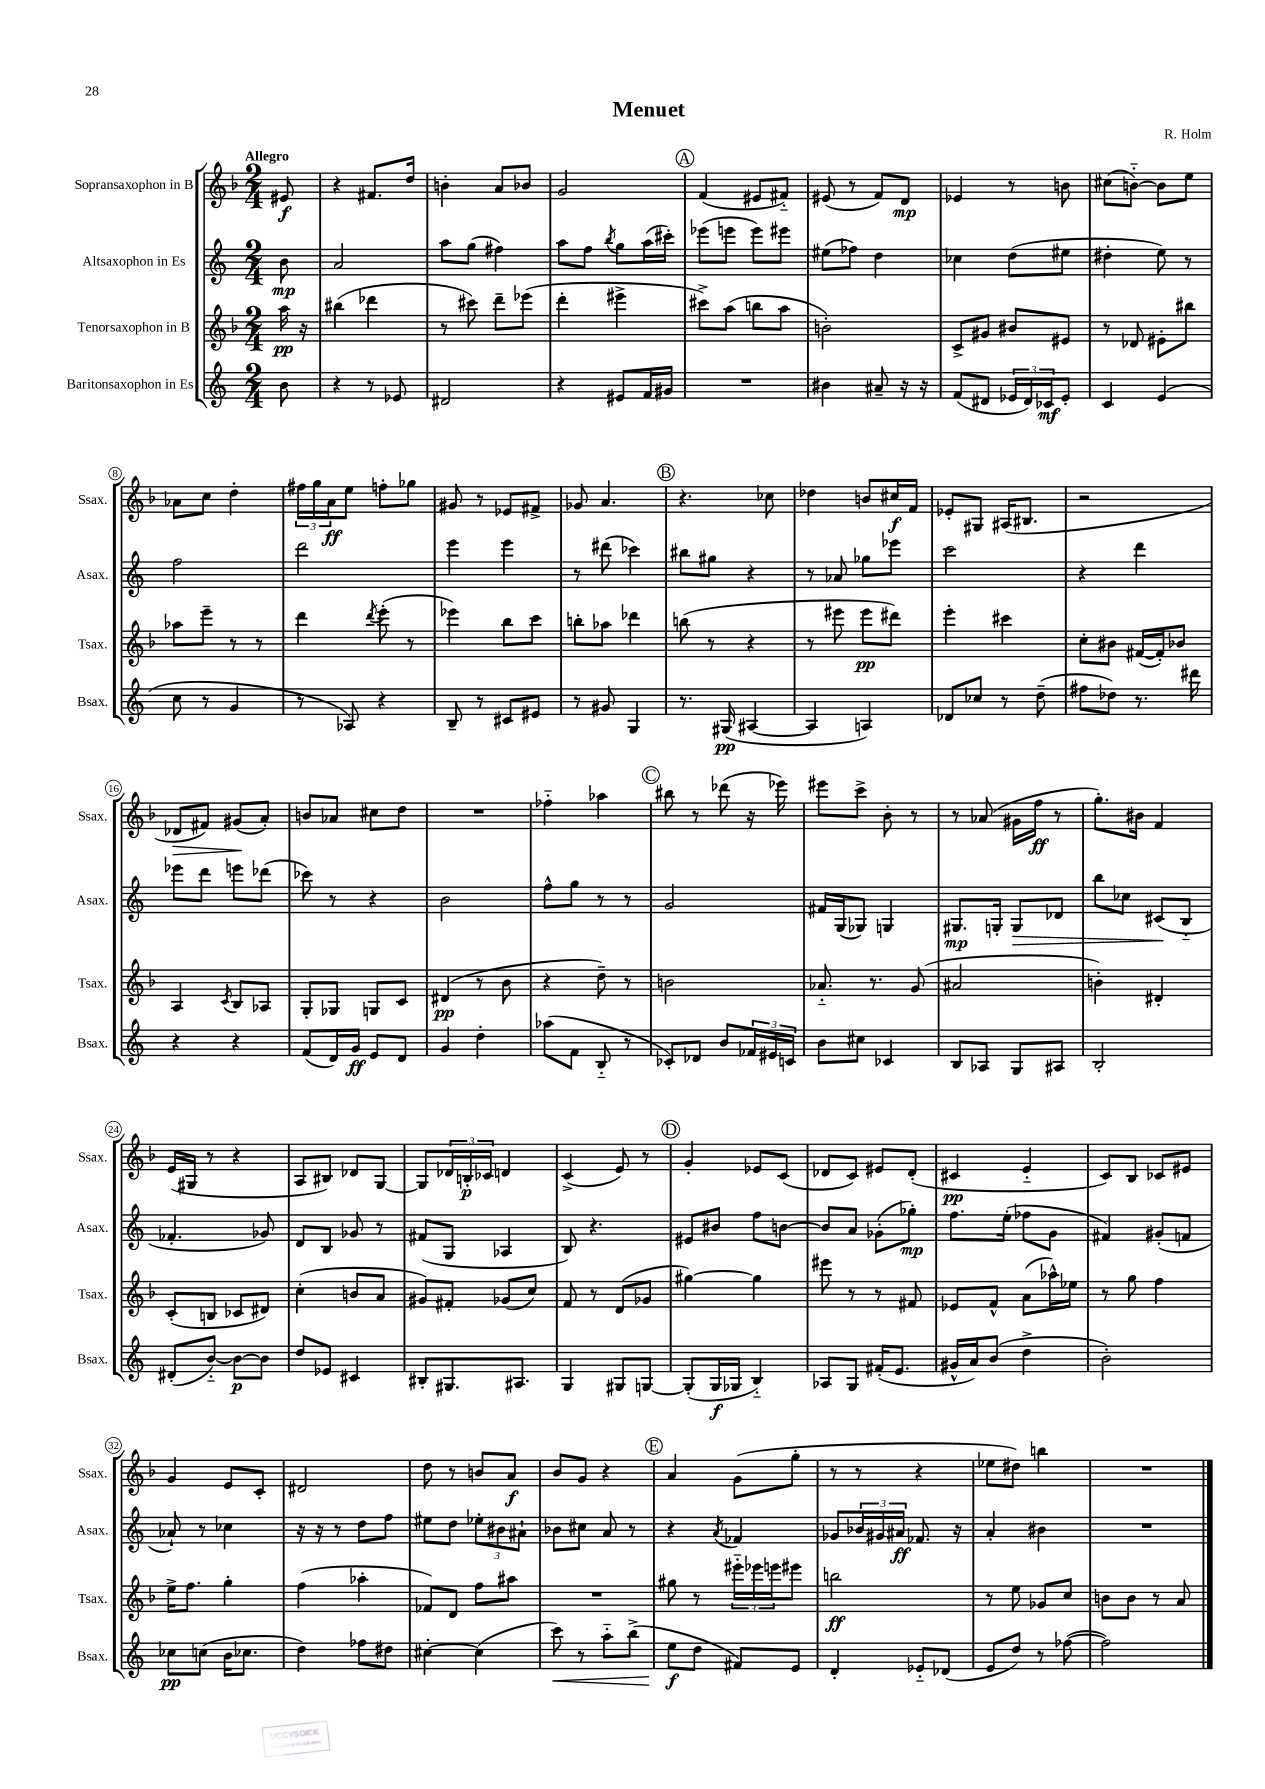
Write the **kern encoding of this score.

**kern	**kern	**kern	**kern
*staff4	*staff3	*staff2	*staff1
*clefG2	*clefG2	*clefG2	*clefG2
*k[]	*k[b-]	*k[]	*k[b-]
*M2/4	*M2/4	*M2/4	*M2/4
8b	16aa	8b	8e#
.	16r	.	.
=	=	=	=
4r	(4bb#	2a	4r
8r	4ddd-	.	8.f#
8e-	.	.	.
.	.	.	16dd
=	=	=	=
2d#	8r	8aa	4b'
.	8ccc#)	(8gg	.
.	8ddd~	4ff#)	8a
.	(8eee-	.	8b-
=	=	=	=
4r	4ddd'	8aa	2g
.	.	8ff	.
.	.	8qbb	.
8e#	4eee#^	8gg	.
16f	.	(16aa	.
16g#	.	16ccc#')	.
=	=	=	=
2r	8ccc#^)	(8eee-	(4f
.	(8aa	8eee	.
.	8bb	8eee)	8e#
.	8aa	8eee#	8f#'~)
=	=	=	=
4b#	2b')	(8ee#	(8e#
.	.	8ff-)	8r
8a#~	.	4dd	8f)
16r	.	.	8d
16r	.	.	.
=	=	=	=
(8f	8c^	4cc-	4e-
8d#	8g#	.	.
24e-	8b#	(8dd	8r
24d#)	.	.	.
24c-	.	.	.
8e-'	8e#	8ee#	8b
=	=	=	=
4c	8r	4dd#'	(8cc#
.	8d-	.	[8b'~)
(4e	8e#'	8ee)	8b]
.	8bb#	8r	8ee
=	=	=	=
8cc	8aa-	2ff	8a-
8r	8eee~	.	8cc
4g	8r	.	4dd'
.	8r	.	.
=	=	=	=
8r	4ddd	2ddd	24ff#
.	.	.	24gg
.	.	.	24a
8A-)	.	.	8ee
.	8qddd	.	.
4r	(8eee'	.	8ff'
.	8r	.	8gg-
=	=	=	=
8B~	4eee-)	4eee	8g#
8r	.	.	8r
8c#	8bb-	4eee	8e-
8e#	8ccc	.	8f#^
=	=	=	=
8r	8bb'	8r	8g-
8g#	8aa-	(8ddd#	4.a
4G	4ddd-	4ccc-)	.
=	=	=	=
8.r	(8bb	8bb#	4.r
.	8r	8gg#	.
(16G#	.	.	.
[4A#	4r	4r	.
.	.	.	8cc-
=	=	=	=
4A#]	8r	8r	4dd-
.	8eee#	8a-	.
4A)	8eee#	8gg-	8b
.	8ddd#)	8eee-	16cc#
.	.	.	16f
=	=	=	=
8d-	4eee'	2ccc	8e-'
8cc-	.	.	8G#
8r	4ccc#	.	(16A#
.	.	.	8.B#
(8dd~	.	.	.
=	=	=	=
8ff#	8cc'	4r	2r
8dd-)	8b#	.	.
8.r	([16f#	4ddd	.
.	16f#'])	.	.
.	8b-	.	.
16ddd#	.	.	.
=	=	=	=
4r	4A	8eee-	8d-
.	.	8ddd	8f#)
.	8qc	.	.
4r	8B-	8eee	(8g#
.	8A-	(8ddd-	8a')
=	=	=	=
(8f	8G'	8ccc-)	8b
16d)	8G-	8r	8a-
16g	.	.	.
8e	8G	4r	8cc#
8d	8c	.	8dd
=	=	=	=
4g	(4d#	2b	2r
4dd'	8r	.	.
.	8b-	.	.
=	=	=	=
(8aa-	4r	8ff^^	4ff-'~
8f	.	8gg	.
8B'~	8dd~)	8r	4aa-
8r	8r	8r	.
=	=	=	=
8c-')	2b	2g	8bb#
8d-	.	.	8r
8b	.	.	(8ddd-
24f-	.	.	16r
24e#	.	.	.
.	.	.	16eee-)
24c	.	.	.
=	=	=	=
8b	8.a-'~	16f#	8eee#
.	.	(16G	.
8cc#	.	8G-)	8ccc^
.	8.r	.	.
4c-	.	4G	8b-'
.	(8g	.	8r
=	=	=	=
8B	2a#	8.G#	8r
8A-	.	.	(8a-
.	.	16G'	.
8G	.	8G	16g#
.	.	.	16ff
8A#	.	8d-	8r
=	=	=	=
2B'	4b')	8bb	8.gg')
.	.	8cc-	.
.	.	.	16b#
.	4d#'	(8c#	4f
.	.	8B'~	.
=	=	=	=
(8d#'	(8c'	4.f-'	(16e
.	.	.	16G#
[8b'~)	8B	.	8r
8b_	8c-	.	4r
8b]	8d#)	8g-)	.
=	=	=	=
8dd	(4cc'	8d	8A
8e-	.	8B	8B#)
4c#	8b	8g-	8d-
.	8a	8r	[8G
=	=	=	=
8B#'	8g#)	(8f#	8G]
8.G#	8f#'	8G	24d-
.	.	.	24B'
.	.	.	24c-
.	(8g-	4A-	4d
8.A#	.	.	.
.	8cc)	.	.
=	=	=	=
4G	8f	8B)	(4c^
.	8r	4.r	.
8G#	(8d	.	8e)
[8G	8g-	.	8r
=	=	=	=
(8G']	[4gg#)	8e#	4g'
16G	.	8b#	.
16G-	.	.	.
4B'~)	4gg#]	8ff	8e-
.	.	[8b	(8c
=	=	=	=
8A-	8eee#	8b]	8d-
8G	8r	8a	8c)
(16f#'	8r	(8g-'	8e#
8.e	.	.	.
.	8f#	8gg-')	(8d-'
=	=	=	=
16g#^^	8e-	8.ff	4c#
16a)	.	.	.
(8b	8f^^	.	.
.	.	(16ee'	.
4dd^	(8a	8ff-	4e'~
.	16aa-^^)	8g	.
.	16ee-	.	.
=	=	=	=
2b')	8r	4f#)	8c)
.	8gg	.	8B-
.	4ff	(8g#'	8c-
.	.	8f	8e#
=	=	=	=
8cc-	16ee^	8a-`)	4g
.	8.ff	.	.
(8cc	.	8r	.
16b	4gg'	4cc-	8e
8.cc-	.	.	.
.	.	.	8c'
=	=	=	=
4dd)	(4ff	16r	2d#
.	.	16r	.
.	.	8r	.
8ff-	4aa-'	8dd	.
8dd#	.	8ff	.
=	=	=	=
[4cc#'	8f-)	8ee#	8dd
.	8d	8dd	8r
(4cc#]	8ff	12ee-'	8b
.	.	12b#	.
.	8aa#	.	8a
.	.	12a#`	.
=	=	=	=
8ccc)	2r	8b-	8b-
8r	.	8cc#	8g
8aa'~	.	8a	4r
(8bb^	.	8r	.
=	=	=	=
8ee	8gg#	4r	4a
8dd	8r	.	.
.	.	8qa	.
8f#)	24eee#'~	4f-	(8g
.	24eee-	.	.
.	24eee	.	.
8e	8eee#	.	8gg'
=	=	=	=
4d'	2bb	8g-	8r
.	.	24b-	8r
.	.	24g#	.
.	.	24a#	.
8e-'~	.	8.f-	4r
(8d-	.	.	.
.	.	16r	.
=	=	=	=
8e	8r	4a'	8ee-
8dd)	8ee	.	8dd#)
8r	8g-	4b#	4bb
([8ff-	8cc	.	.
=	=	=	=
2ff-])	8b	2r	2r
.	8b	.	.
.	8r	.	.
.	8a	.	.
==	==	==	==
*-	*-	*-	*-
